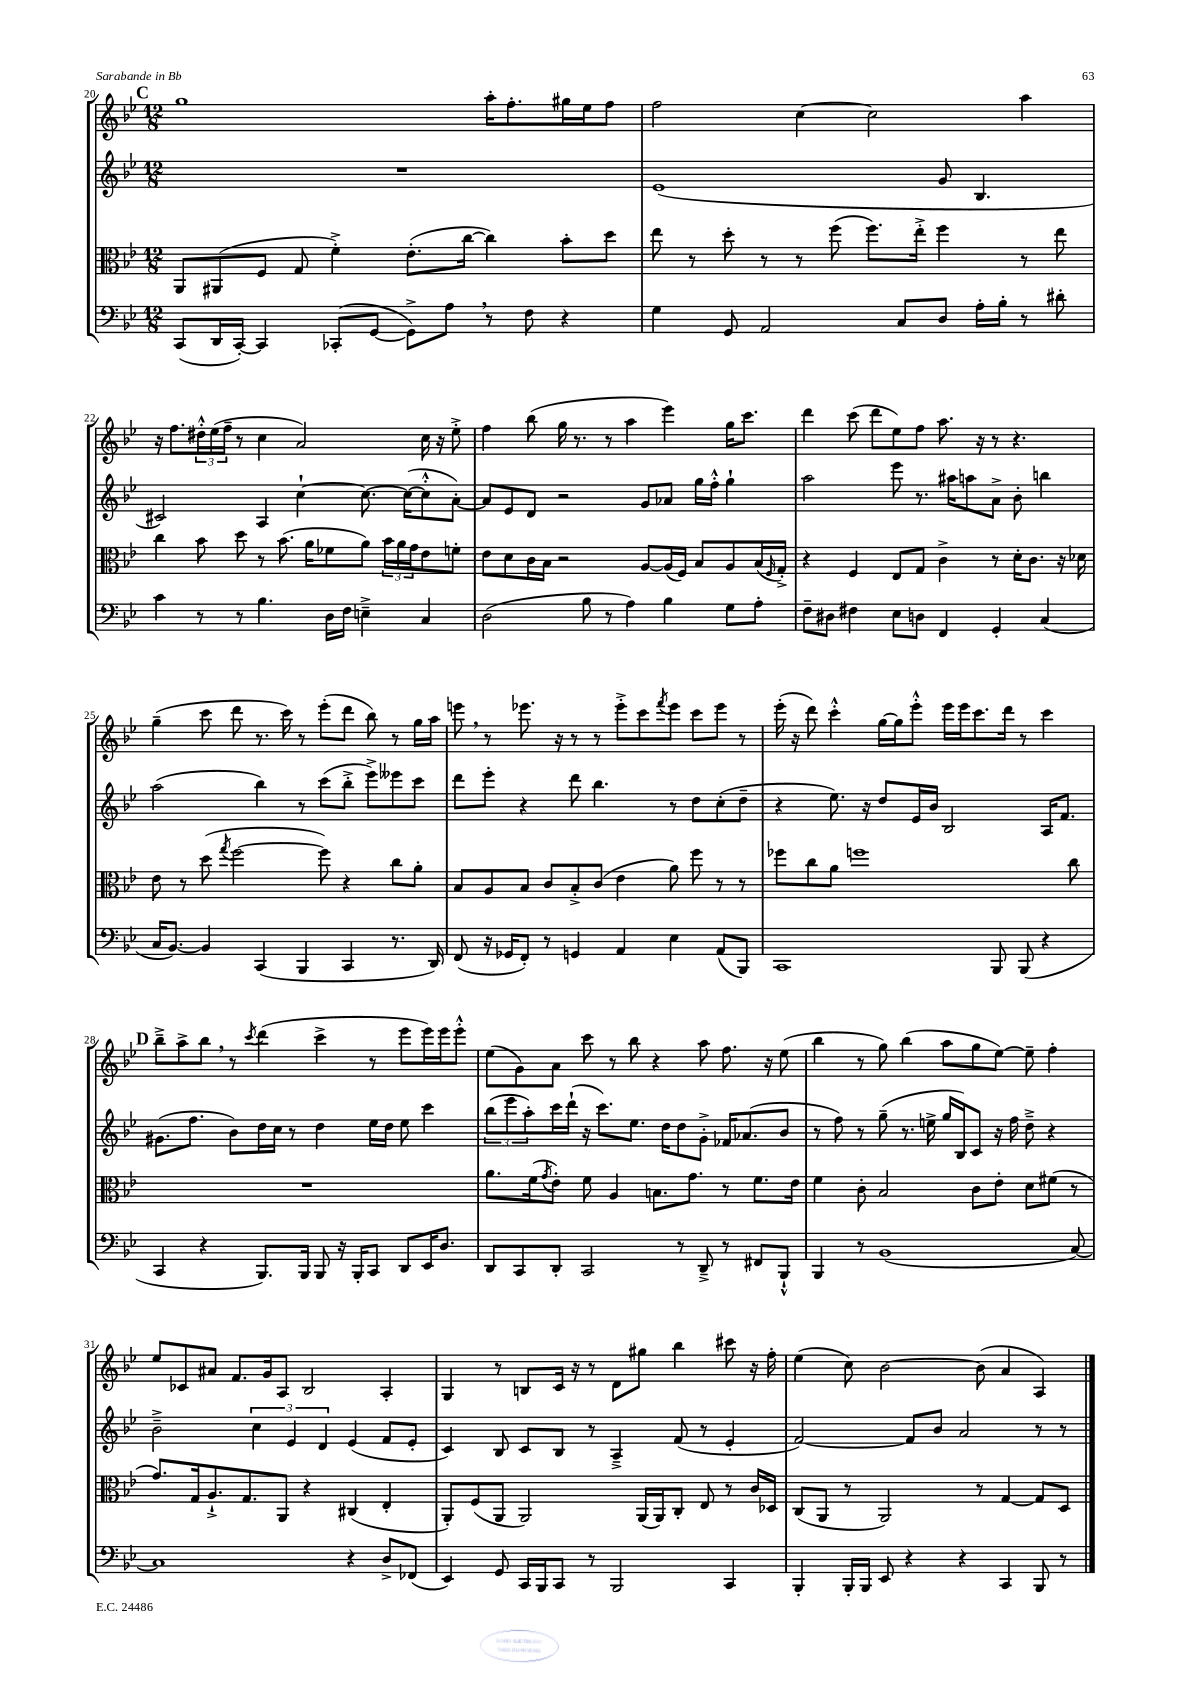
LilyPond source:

<<
\new StaffGroup <<
\new Staff = "s0" {
    \clef treble \key bes \major \numericTimeSignature \time 12/8
    \mark \markup { \bold "C" } g''1 a''16-. f''8.-. gis''16 ees''16 f''8 |
    f''2 c''4~ c''2 a''4 |
    r16 f''8. \tuplet 3/2 { dis''16-.-^ ees''16( f''16-- } r8 c''4 a'2) c''16 r16 ees''8-.-> |
    f''4 bes''8( g''16 r8. r8 a''4 ees'''4) g''16 c'''8. |
    d'''4 c'''8( d'''8 ees''8) f''8 a''8. r16 r8 r4. |
    g''4--( c'''8 d'''8 r8. c'''16) r8 ees'''8-.( d'''8 bes''8) r8 g''16 a''16 |
    e'''8 \breathe r8 ees'''8. r16 r8 r8 ees'''8-.-> c'''8 \acciaccatura { f'''8 } ees'''8 c'''8 ees'''8 r8 |
    ees'''16-.( r16 d'''8) c'''4-.-^ g''16~ g''16 ees'''8-.-^ ees'''16 ees'''16 c'''8. d'''16 r8 c'''4 |
    \mark \markup { \bold "D" } bes''8---> a''8-> bes''8 \breathe r8 \acciaccatura { c'''8 } d'''4( c'''4-> r8 ees'''8 ees'''16) ees'''16 ees'''8-.-^ |
    ees''8( g'8) a'8 c'''8 r8 bes''8 r4 a''8 f''8. r16 ees''8( |
    bes''4 r8 g''8) bes''4( a''8 g''8 ees''8~) ees''8-- f''4-. |
    ees''8 ces'8 ais'8 f'8. g'16 a8 bes2 a4-. |
    g4 r8 b8 c'16 r16 r8 d'8 gis''8 bes''4 cis'''8 r16 f''16-. |
    ees''4( c''8) bes'2~ bes'8( a'4 a4) \bar "|." |
}
\new Staff = "s1" {
    \clef treble \key bes \major \numericTimeSignature \time 12/8
    \mark \markup { \bold "C" } R1. |
    ees'1( g'8 bes4. |
    cis'2) a4 c''4~-! c''8.~ c''16~( c''8-.-^ a'8~-.) |
    a'8 ees'8 d'8 r2 g'8 aes'8 g''16 f''16-.-^ g''4-! |
    a''2 ees'''8 r8. ais''16 a''8 a'8-> bes'8-. b''4 |
    a''2( bes''4) r8 c'''8( bes''8-.-> ees'''8->) eeses'''8 c'''8 |
    d'''8 ees'''8-. r4 d'''8 bes''4. r8 d''8 c''8-.( d''8-- |
    r4 ees''8.) r16 d''8 ees'16 bes'16 bes2 a16 f'8. |
    \mark \markup { \bold "D" } gis'8.( f''8. bes'8) d''16 c''16 r8 d''4 ees''16 d''16 ees''8 c'''4 |
    \tuplet 3/2 { bes''8( ees'''8 a''8-.) } c'''16 d'''16-!( r16 c'''8.) ees''8. d''16 d''8 g'8-.-> fes'16 aes'8.( bes'8 |
    r8 f''8) r8 g''8--( r8. e''16-> g''16 bes16) c'8 r16 f''16 d''8---> r4 |
    bes'2---> \tuplet 3/2 { c''4 ees'4 d'4 } ees'4( f'8 ees'8-. |
    c'4) bes8 c'8 bes8 r8 a4---> f'8( r8 ees'4-. |
    f'2~) f'8 bes'8 a'2 r8 r8 \bar "|." |
}
\new Staff = "s2" {
    \clef alto \key bes \major \numericTimeSignature \time 12/8
    \mark \markup { \bold "C" } a,8 ais,8( f8 g8 f'4-.->) ees'8.-.( c''16~ c''4) bes'8-. d''8 |
    ees''8 r8 d''8-. r8 r8 f''8( f''8.) ees''16-.-> f''4 r8 ees''8 |
    c''4 bes'8 d''8 r8 bes'8.( a'16 fes'8 a'8) \tuplet 3/2 { bes'16 a'16 g'16 } ees'8 f'8-. |
    ees'8 d'8 c'16 bes16 r2 a8~ a16( f16) bes8 a8 bes16( \grace { f16 } g16-.->) |
    r4 f4 ees8 g8 c'4-> r8 d'16-. c'8. r16 des'16 |
    ees'8 r8 d''8( \acciaccatura { g''8 } f''2~ f''8) r4 c''8 a'8-. |
    bes8 a8 bes8 c'8 bes8-.-> c'8( ees'4 a'8) f''8 r8 r8 |
    fes''8 c''8 a'8 f''1 c''8 |
    \mark \markup { \bold "D" } R1. |
    a'8. f'16( \acciaccatura { g'8 } ees'8-.) f'8 a4 b8. g'8. r8 f'8. ees'16 |
    f'4 c'8-. bes2 c'8 ees'8-. d'8 fis'8( r8 |
    g'8.) g16 a8.-!-> g8. a,8 r4 cis4( ees4-. |
    a,8-.) f8( a,8 a,2) a,16( a,16) c8-. ees8 r8 c'16 des16 |
    c8( a,8 r8 a,2) r8 g4~ g8 d8 \bar "|." |
}
\new Staff = "s3" {
    \clef bass \key bes \major \numericTimeSignature \time 12/8
    \mark \markup { \bold "C" } c,8( d,16 c,16~-.) c,4 ces,8-.( g,8~ g,8->) a8 \breathe r8 f8 r4 |
    g4 g,8 a,2 c8 d8 a16-. bes16-. r8 dis'8-. |
    c'4 r8 r8 bes4. d16 f16 e4---> c4 |
    d2( bes8 r8 a4) bes4 g8 a8-. |
    f8-- dis8 fis4 ees8 d8 f,4 g,4-. c4( |
    c16 bes,8.~) bes,4 c,4( bes,,4 c,4 r8. d,16) |
    f,8( r16 ges,16 f,8-.) r8 g,4 a,4 ees4 a,8( bes,,8) |
    c,1 bes,,8 bes,,8( r4 |
    \mark \markup { \bold "D" } c,4 r4 bes,,8.) bes,,16 bes,,8 r16 bes,,16-. c,8 d,8 ees,16 d8. |
    d,8 c,8 d,8-. c,2 r8 d,8---> r8 fis,8 bes,,8-!-^ |
    bes,,4 r8 bes,1( c8~) |
    c1 r4 d8-> fes,8( |
    ees,4) g,8 c,16 bes,,16 c,8 r8 bes,,2 c,4 |
    bes,,4-. bes,,16-. bes,,16 ees,8 r4 r4 c,4 bes,,8 r8 \bar "|." |
}
>>
>>
\layout { \context { \Score currentBarNumber = #20 } }
